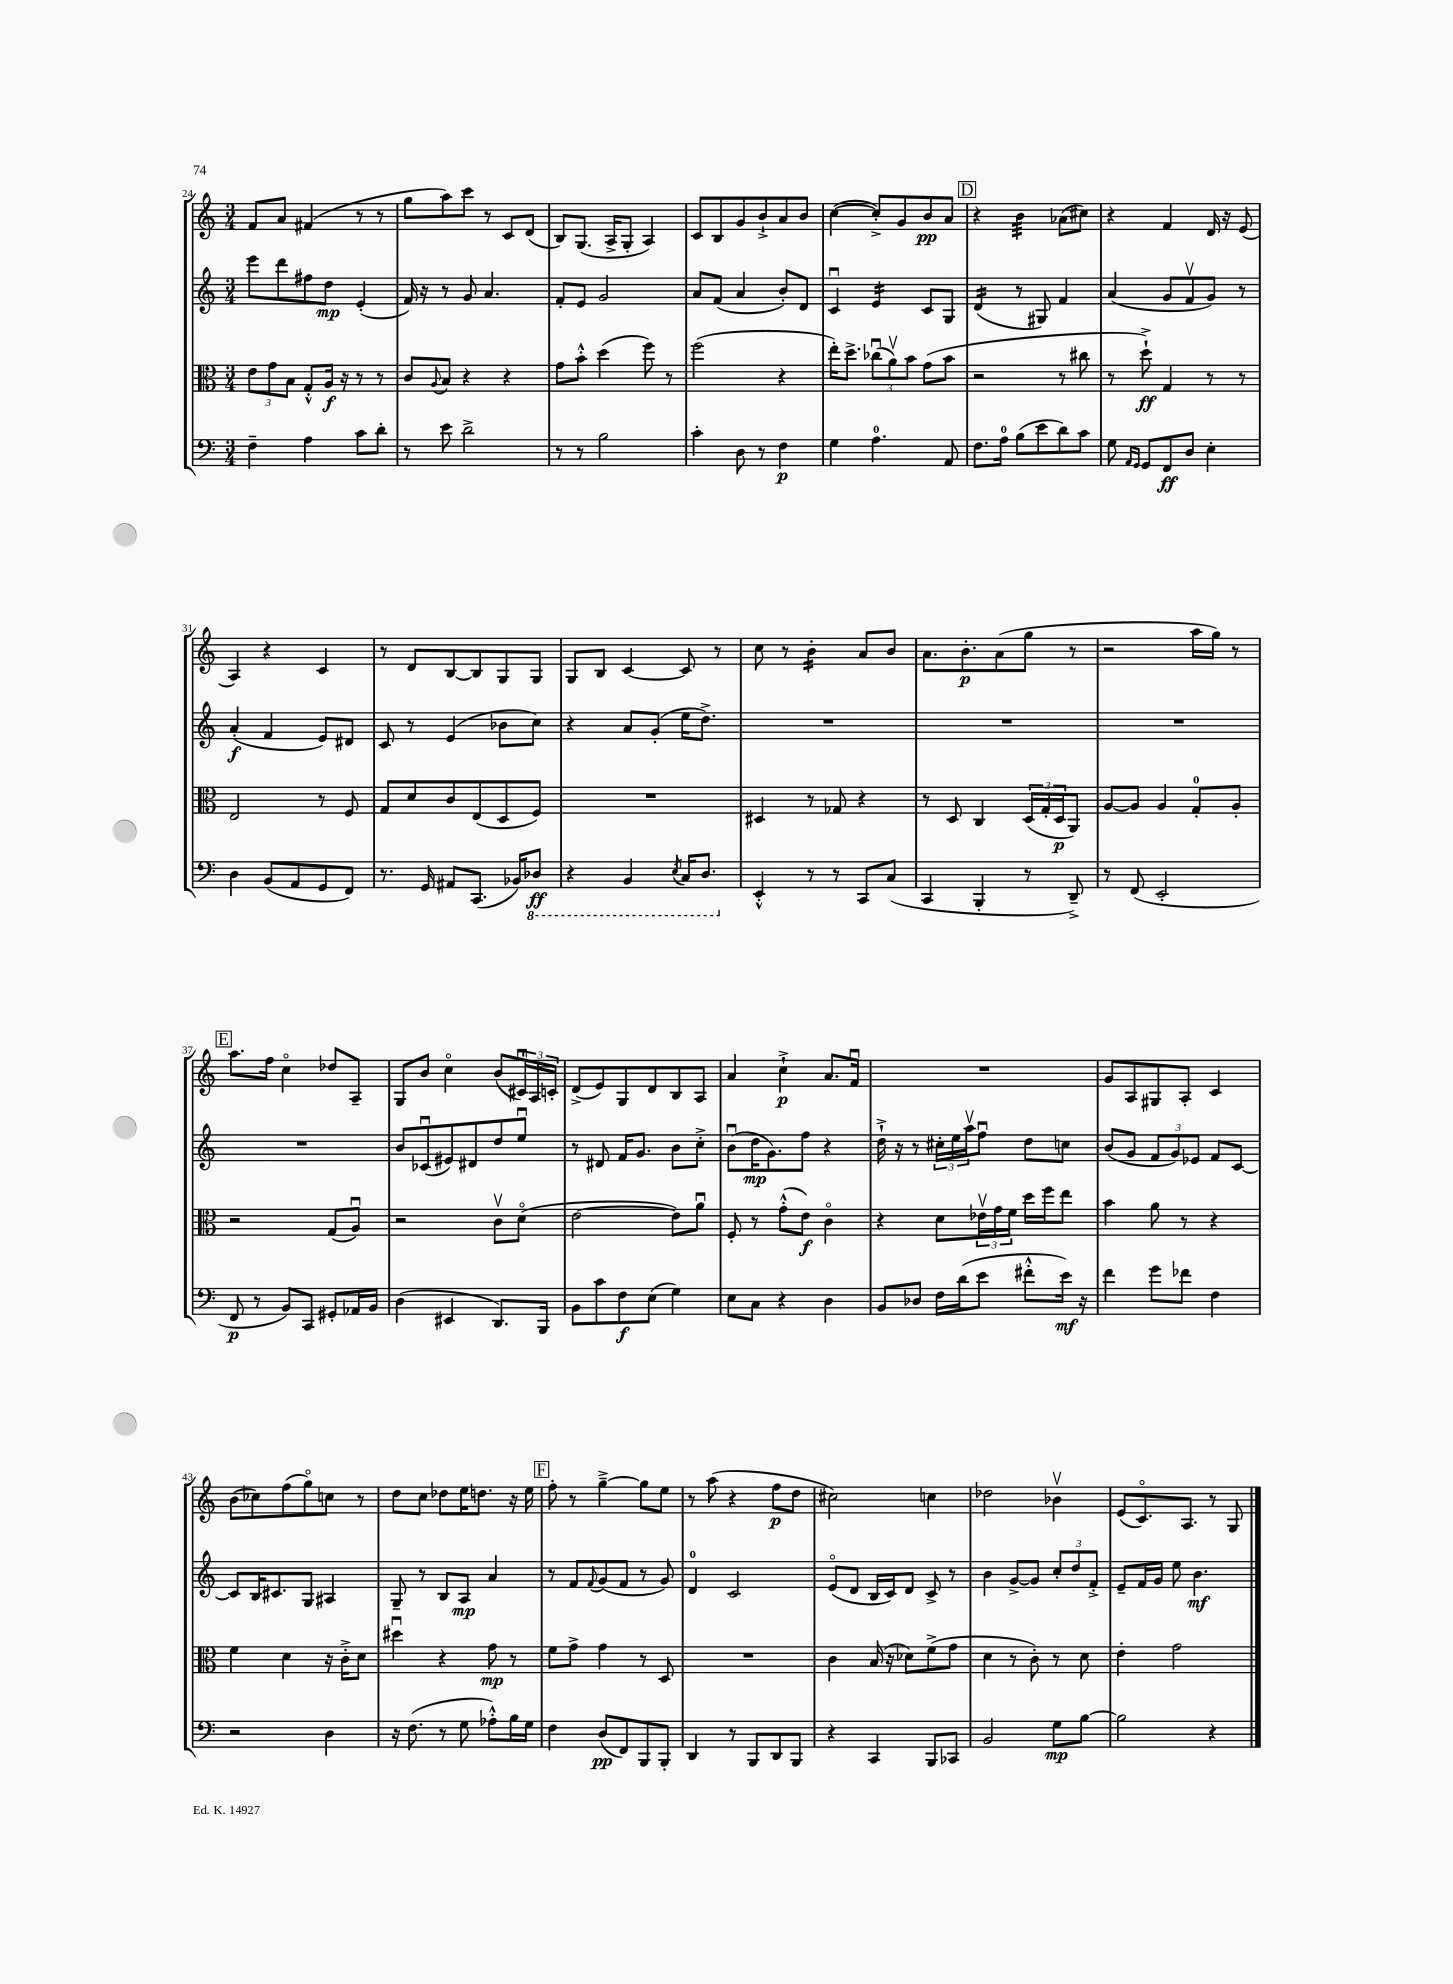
<<
\new StaffGroup <<
\new Staff = "s0" {
    \clef treble \key c \major \numericTimeSignature \time 3/4
    f'8 a'8 fis'4( r8 r8 |
    g''8 a''8) c'''8 r8 c'8 d'8( |
    b8) g8.( a16-> g8-. a4) |
    c'8 b8 g'8 b'8-!-> a'8 b'8 |
    c''4~( c''8-.->) g'8 b'8\pp a'8 |
    \mark \markup { \box "D" } r4 b'4:32 aes'8( cis''8) |
    r4 f'4 d'16 r16 e'8( |
    a4) r4 c'4 |
    r8 d'8 b8~ b8 g8 g8 |
    g8 b8 c'4~ c'8 r8 |
    c''8 r8 b'4:16-. a'8 b'8 |
    a'8. b'8.-.\p a'8( g''8 r8 |
    r2 a''16 g''16) r8 |
    \mark \markup { \box "E" } a''8. f''16 c''4\flageolet des''8 a8-- |
    g8 b'8 c''4\flageolet b'8( \tuplet 3/2 { cis'16\downbow) a16 c'16-. } |
    d'8->( e'8) g8 d'8 b8 a8 |
    a'4 c''4-!->\p a'8. f'16\downbow |
    R2. |
    g'8 a8 gis8 a8-. c'4 |
    b'8( ces''8) f''8( g''8\flageolet) c''8 r8 |
    d''8 c''8 des''8 e''16 d''8. r16 e''16 |
    \mark \markup { \box "F" } f''8-. r8 g''4~---> g''8 e''8 |
    r8 a''8( r4 f''8\p d''8 |
    cis''2) c''4 |
    des''2 bes'4\upbow |
    e'8( c'8.\flageolet) a8. r8 g8 \bar "|." |
}
\new Staff = "s1" {
    \clef treble \key c \major \numericTimeSignature \time 3/4
    e'''8 d'''8 fis''8 d''8\mp e'4-.( |
    f'16) r16 r8 g'8 a'4. |
    f'8-. e'8 g'2 |
    a'8 f'8( a'4 b'8-.) d'8 |
    c'4\downbow e'4:16 c'8 g8 |
    \mark \markup { \box "D" } d'4:16( r8 gis8) f'4 |
    a'4( g'8 f'8\upbow g'8) r8 |
    a'4-.\f( f'4 e'8) dis'8 |
    c'8 r8 e'4( bes'8 c''8) |
    r4 a'8 g'8-.( e''16 d''8.->) |
    R2. |
    R2. |
    R2. |
    \mark \markup { \box "E" } R2. |
    b'8 ces'8\downbow( eis'8) dis'8 d''8 e''8\downbow |
    r8 dis'8 f'16 g'8. b'8 c''8-.-> |
    b'8\downbow( d''16\mp g'8.) f''8 r4 |
    d''16-!-> r16 r8 \tuplet 3/2 { cis''16-. e''16 a''16\upbow } f''8\downbow d''8 c''8 |
    b'8( g'8 \tuplet 3/2 { f'8 g'8) ees'8 } f'8 c'8~ |
    c'8 b16 cis'8. g8 ais4 |
    g8-- r8 b8 a8\mp a'4 |
    \mark \markup { \box "F" } r8 f'8 \appoggiatura { f'8 } g'8( f'8 r8 g'8) |
    d'4-0 c'2 |
    e'8\flageolet( d'8 b16 c'16) d'8 c'8-> r8 |
    b'4 g'8~-> g'8 \tuplet 3/2 { c''8-. d''8 f'8-.-> } |
    e'8-- f'16 g'16 e''8 b'4.\mf \bar "|." |
}
\new Staff = "s2" {
    \clef alto \key c \major \numericTimeSignature \time 3/4
    \tuplet 3/2 { e'8 g'8 b8 } g8-.-^ a16\f r16 r8 r8 |
    c'8 \appoggiatura { a8 } b8 r4 r4 |
    g'8 b'8-.-^ d''4( f''8) r8 |
    f''2( r4 |
    e''16-.) d''8.-> \tuplet 3/2 { ces''8\downbow( a'8\upbow) b'8 } g'8( b'8 |
    \mark \markup { \box "D" } r2 r8 cis''8 |
    r8 d''8-!->\ff) g4 r8 r8 |
    e2 r8 f8 |
    g8 d'8 c'8 e8( d8 f8) |
    R2. |
    dis4 r8 ges8 r4 |
    r8 d8 c4 \tuplet 3/2 { d16( g16-. d16\p } a,8) |
    a8~ a8 a4 g8-0-. a8-. |
    \mark \markup { \box "E" } r2 g8( a8\downbow) |
    r2 c'8\upbow d'8\flageolet( |
    e'2~ e'8) a'8\downbow |
    f8-. r8 g'8-.-^( e'8\f) c'4\flageolet |
    r4 d'8 \tuplet 3/2 { ees'16\upbow g'16 f'16 } d''16 f''16 e''8 |
    b'4 a'8 r8 r4 |
    f'4 d'4 r16 c'16-.-> d'8 |
    dis''4\downbow r4 g'8\mp r8 |
    \mark \markup { \box "F" } f'8 g'8-> g'4 r8 d8 |
    R2. |
    c'4 b16( r16 des'8) f'8->( g'8 |
    d'4 r8 c'8-.) r8 d'8 |
    e'4-. g'2 \bar "|." |
}
\new Staff = "s3" {
    \clef bass \key c \major \numericTimeSignature \time 3/4
    f4-- a4 c'8 d'8-. |
    r8 e'8 d'2-> |
    r8 r8 b2 |
    c'4-. d8 r8 f4\p |
    g4 a4.-0 a,8 |
    \mark \markup { \box "D" } f8. a16-0 b8( e'8 d'8) c'8 |
    g8 \grace { a,16 g,16 } g,8 f,8\ff d8 e4-. |
    d4 b,8( a,8 g,8 f,8) |
    r8. g,16 ais,8 c,8.( bes,16) \ottava #-1 des,8\ff |
    r4 b,,4 \acciaccatura { e,8 } c,16 d,8. \ottava #0 |
    e,4-.-^ r8 r8 c,8 c8( |
    c,4 b,,4-. r8 d,8--->) |
    r8 f,8( e,2-. |
    \mark \markup { \box "E" } f,8\p r8 b,8) c,8 gis,8-. aes,16 b,16 |
    d4( eis,4 d,8.) b,,16 |
    b,8 c'8 f8\f e8( g4) |
    e8 c8 r4 d4 |
    b,8 des8 f16 d'16( e'8 fis'8-.-^ e'16\mf) r16 |
    f'4 g'8 fes'8 f4 |
    r2 d4 |
    r16 f8.( r8 g8 aes8-.-^) b16 g16 |
    \mark \markup { \box "F" } f4 d8\pp( f,8) b,,8 b,,8-. |
    d,4 r8 b,,8 d,8 b,,8 |
    r4 c,4 b,,8 ces,8 |
    b,2 g8\mp b8~ |
    b2 r4 \bar "|." |
}
>>
>>
\layout { \context { \Score currentBarNumber = #24 } }
